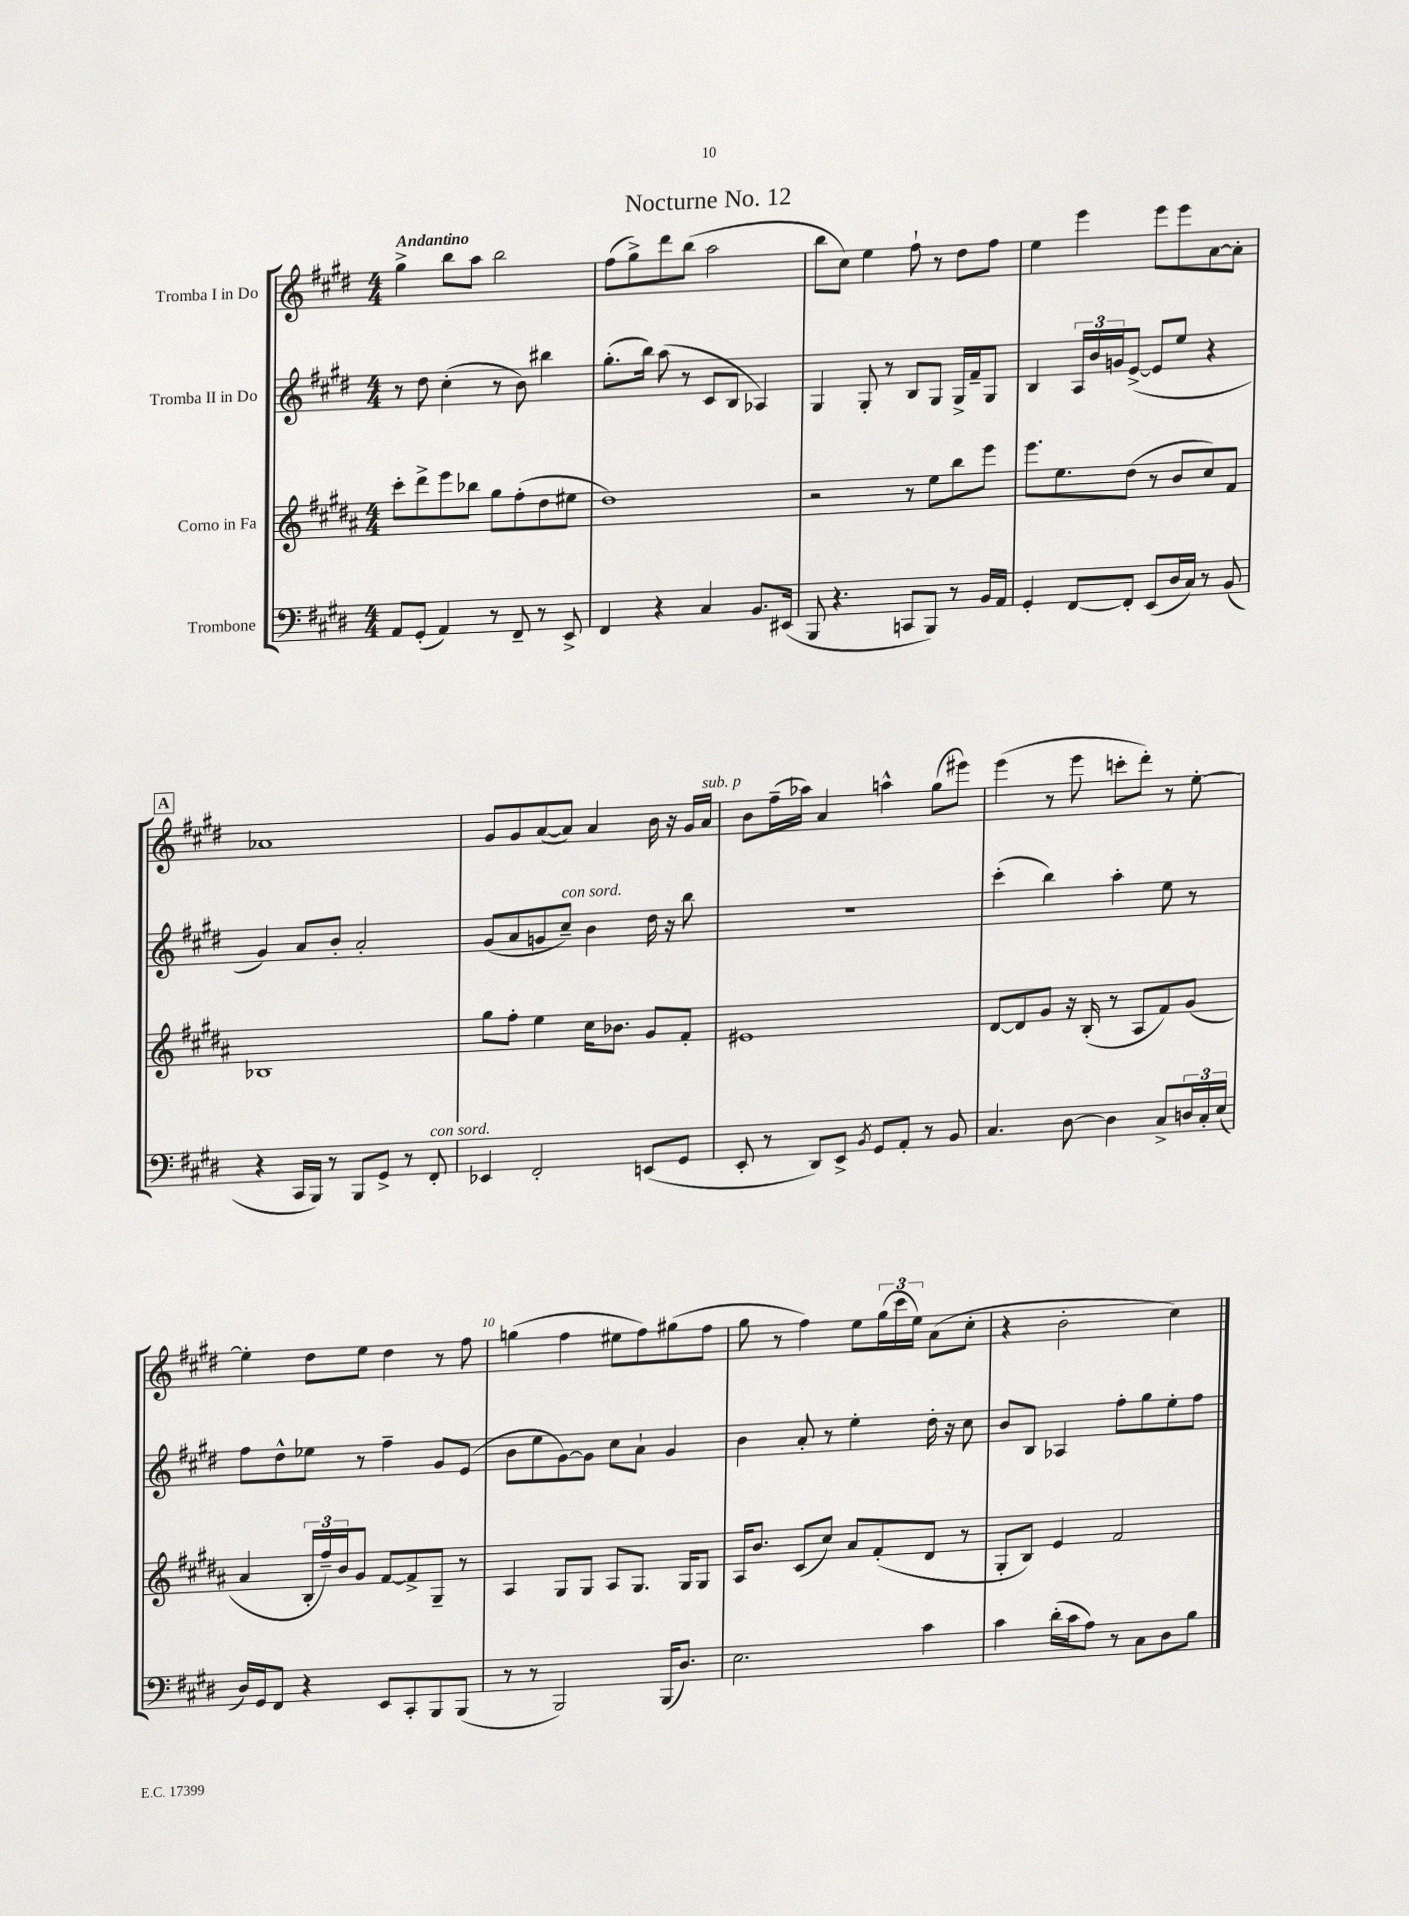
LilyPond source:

\header { title = "Nocturne No. 12" }
<<
\new StaffGroup <<
\new Staff = "s0" \with { instrumentName = "Tromba I in Do" } {
    \clef treble \key e \major \numericTimeSignature \time 4/4 \tempo "Andantino"
    gis''4-> b''8 a''8 b''2 |
    fis''8( gis''8->) dis'''8 b''8( a''2 |
    b''8 cis''8) e''4 fis''8-! r8 dis''8 fis''8 |
    e''4 e'''4 e'''8 e'''8 a'8~ a'8-. |
    \mark \markup { \box "A" } aes'1 |
    gis'8 gis'8 a'8~( a'8) a'4 b'16 r16 gis'16 a'16^\markup { \italic "sub. p" } |
    b'8 fis''16--( aes''16) a'4 a''4-^ gis''8( eis'''8) |
    e'''4( r8 e'''8 c'''8-. dis'''8-.) r8 e''8~-. |
    e''4-. dis''8 e''8 dis''4 r8 fis''8 |
    g''4( fis''4 eis''8 fis''8) gis''8( fis''8 |
    gis''8 r8 fis''4) e''8 \tuplet 3/2 { gis''16( cis'''16 e''16) } a'8( cis''8-. |
    r4 b'2-. cis''4) \bar "|." |
}
\new Staff = "s1" \with { instrumentName = "Tromba II in Do" } {
    \clef treble \key e \major \numericTimeSignature \time 4/4
    r8 dis''8 cis''4-.( r8 b'8) bis''4 |
    gis''8.-.( b''16) a''8( r8 cis'8 b8 aes4) |
    gis4 gis8-. r8 b8 gis8 gis16-> fis'16-- gis8 |
    b4 \tuplet 3/2 { a16 b'16 g'16 } e'8~->( e'8 e''8 r4 |
    \mark \markup { \box "A" } gis'4) a'8 b'8-. a'2-. |
    gis'8( a'8 g'8 cis''8--^\markup { \italic "con sord." }) b'4 dis''16 r16 b''8 |
    R1 |
    cis'''4-.( b''4) a''4-. e''8 r8 |
    fis''8 dis''8-^ ees''8 r8 fis''4-- gis'8 e'8( |
    b'8 e''8 gis'8~) gis'8 cis''8 a'8-! gis'4 |
    b'4 a'8-. r8 e''4-. dis''16-. r16 cis''8 |
    b'8 b8 aes4 fis''8-. gis''8 e''8-. fis''8 \bar "|." |
}
\new Staff = "s2" \with { instrumentName = "Corno in Fa" } {
    \clef treble \key b \major \numericTimeSignature \time 4/4
    cis'''8-. dis'''8-> e'''8 bes''8 gis''8 fis''8-.( dis''8 eis''8 |
    dis''1) |
    r2 r8 e''8 b''8 e'''8 |
    e'''8. e''8. dis''8( r8 b'8 cis''8) fis'8 |
    \mark \markup { \box "A" } bes1 |
    gis''8 fis''8-. e''4 cis''16 bes'8. gis'8 fis'8-. |
    eis'1 |
    dis'8~ dis'8 gis'8 r16 b16-.( r8 ais8 fis'8) gis'8( |
    ais'4 \tuplet 3/2 { b16-. fis''16--) b'16 } gis'8 fis'8~ fis'8-> gis8-- r8 |
    ais4 gis8 gis8 ais8 gis8. gis16 gis8 |
    ais16 b'8. cis'8( cis''8) ais'8 fis'8-.( dis'8 r8 |
    gis8-. b8) e'4 fis'2 \bar "|." |
}
\new Staff = "s3" \with { instrumentName = "Trombone" } {
    \clef bass \key e \major \numericTimeSignature \time 4/4
    a,8 gis,8-.( a,4) r8 fis,8-- r8 e,8-> |
    fis,4 r4 cis4 b,8. eis,16( |
    b,,8 r4. c,8 b,,8) r8 b,16 a,16 |
    gis,4-. fis,8~ fis,8-. e,8( dis16 cis16) r8 b,8( |
    \mark \markup { \box "A" } r4 cis,16 b,,16) r8 b,,8 gis,8-> r8 fis,8-.^\markup { \italic "con sord." } |
    ees,4 fis,2-. e,8( gis,8 |
    e,8-. r8 dis,8) e,8-> \acciaccatura { b,8 } gis,8 a,8-. r8 b,8 |
    cis4. dis8~ dis4 cis8-> \tuplet 3/2 { d16 cis16-. e16( } |
    dis16) gis,16 fis,8 r4 e,8 cis,8-. b,,8 b,,8( |
    r8 r8 b,,2) b,,16( dis8.) |
    e2. cis'4 |
    cis'4 dis'16-.( cis'16 a8) r8 cis8 dis8 b8 \bar "|." |
}
>>
>>
\layout { \context { \Score \override BarNumber.break-visibility = ##(#f #t #t) barNumberVisibility = #(every-nth-bar-number-visible 5) } }
